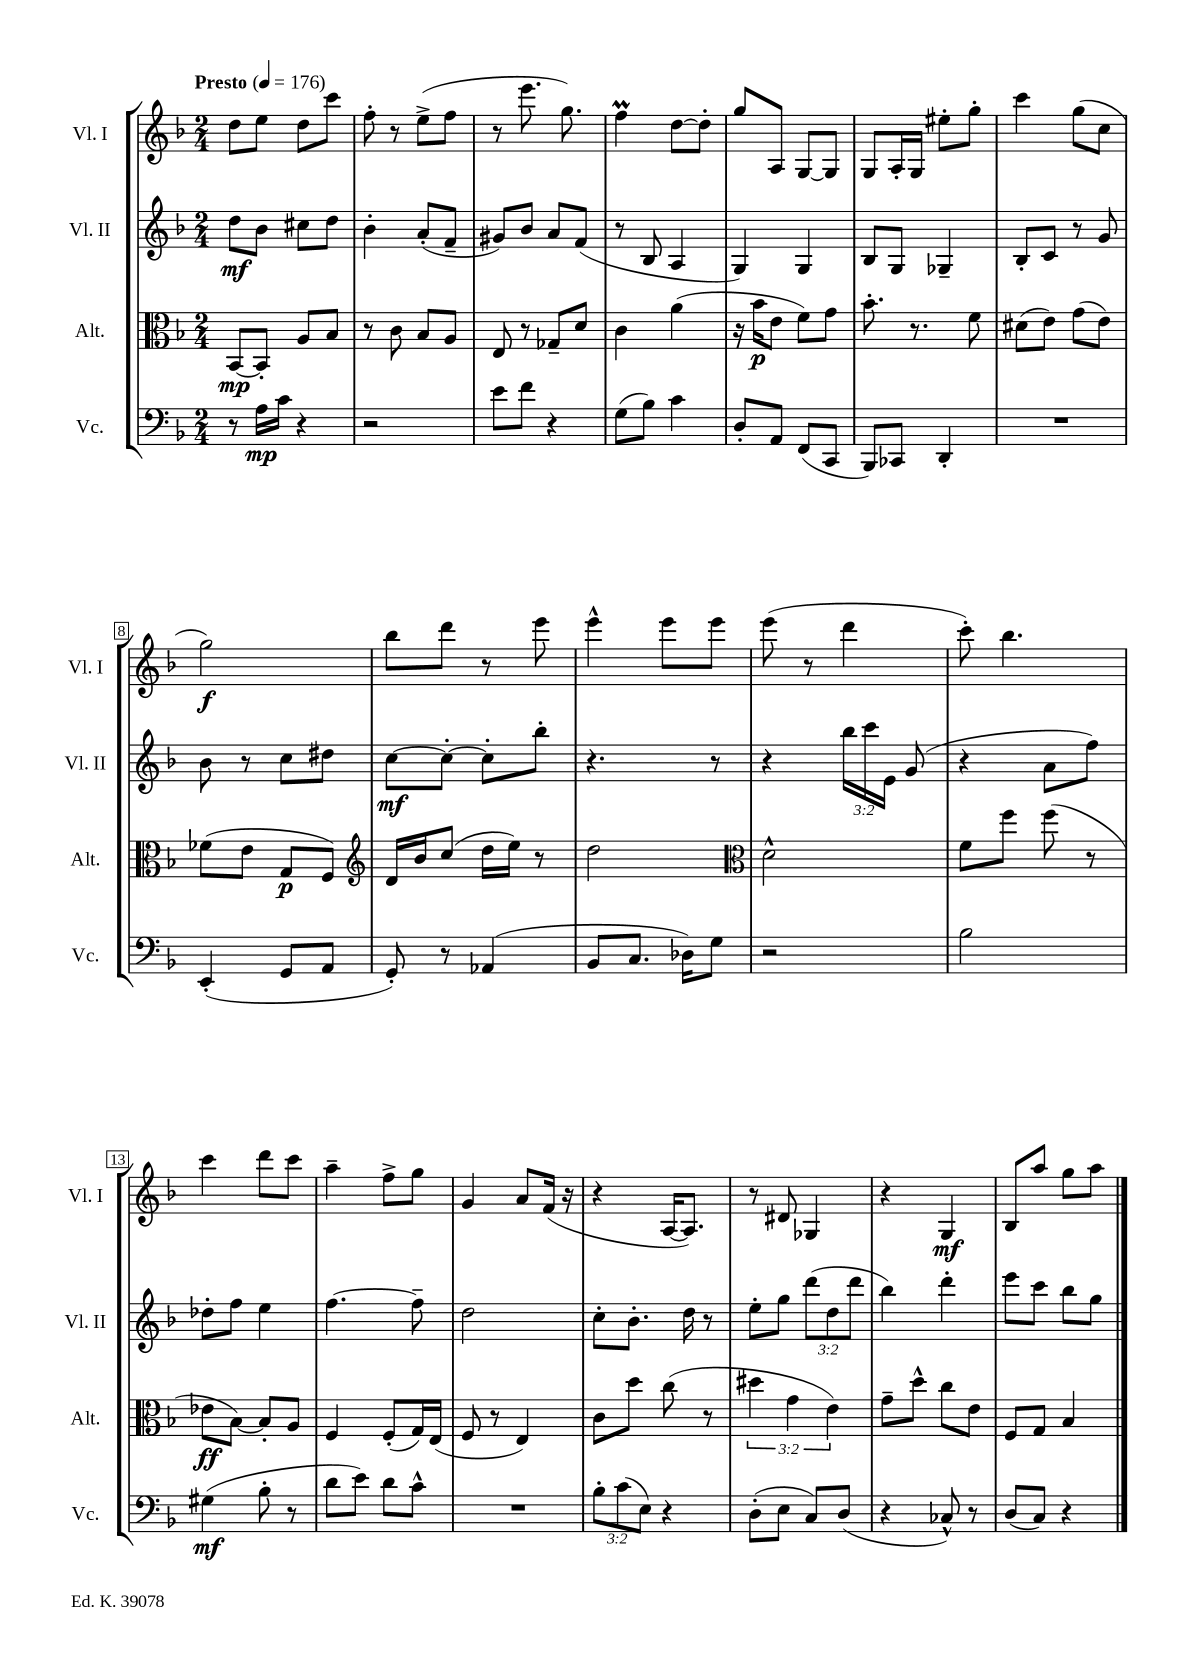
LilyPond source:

<<
\new StaffGroup <<
\new Staff = "s0" \with { instrumentName = "Vl. I" shortInstrumentName = "Vl. I" } {
    \clef treble \key f \major \numericTimeSignature \time 2/4 \tempo "Presto" 4 = 176
    \autoBeamOff d''8[ e''8] d''8[ c'''8] |
    f''8-. r8 e''8[->( f''8] |
    r8 e'''8. g''8.) |
    f''4\prall d''8[~ d''8]-. |
    g''8[ a8] g8[~ g8] |
    g8[ a16-. g16] eis''8[-. g''8]-. |
    c'''4 g''8[( c''8] |
    g''2\f) |
    bes''8[ d'''8] r8 e'''8 |
    e'''4-^ e'''8[ e'''8] |
    e'''8( r8 d'''4 |
    c'''8-.) bes''4. |
    c'''4 d'''8[ c'''8] |
    a''4-- f''8[-> g''8] |
    g'4 a'8[ f'16]( r16 |
    r4 a16[~ a8.]) |
    r8 dis'8 ges4 |
    r4 g4\mf |
    bes8[ a''8] g''8[ a''8] \bar "|." |
}
\new Staff = "s1" \with { instrumentName = "Vl. II" shortInstrumentName = "Vl. II" } {
    \clef treble \key f \major \numericTimeSignature \time 2/4 \override Staff.TupletNumber.text = #tuplet-number::calc-fraction-text
    \autoBeamOff d''8[\mf bes'8] cis''8[ d''8] |
    bes'4-. a'8[-.( f'8]-- |
    gis'8[) bes'8] a'8[ f'8]( |
    r8 bes8 a4 |
    g4) g4 |
    bes8[ g8] ges4-- |
    bes8[-. c'8] r8 g'8 |
    bes'8 r8 c''8[ dis''8] |
    c''8[~\mf c''8]~-. c''8[-. bes''8]-. |
    r4. r8 |
    r4 \tuplet 3/2 { bes''16[ c'''16 e'16] } g'8( |
    r4 a'8[ f''8]) |
    des''8[-. f''8] e''4 |
    f''4.~ f''8-- |
    d''2 |
    c''8[-. bes'8.]-. d''16 r8 |
    e''8[-. g''8] \tuplet 3/2 { d'''8[( d''8 d'''8] } |
    bes''4) d'''4-. |
    e'''8[ c'''8] bes''8[ g''8] \bar "|." |
}
\new Staff = "s2" \with { instrumentName = "Alt." shortInstrumentName = "Alt." } {
    \clef alto \key f \major \numericTimeSignature \time 2/4 \override Staff.TupletNumber.text = #tuplet-number::calc-fraction-text
    \autoBeamOff bes,8[~\mp bes,8]-. a8[ bes8] |
    r8 c'8 bes8[ a8] |
    e8 r8 ges8[-- d'8] |
    c'4 a'4( |
    r16 bes'16[\p e'8] f'8[) g'8] |
    bes'8.-. r8. f'8 |
    dis'8[( e'8]) g'8[( e'8]) |
    fes'8[( e'8] g8[\p f8]) |
    \clef treble d'16[ bes'16 c''8]( d''16[ e''16]) r8 |
    d''2 |
    \clef alto d'2-^ |
    f'8[ f''8] f''8( r8 |
    ees'8[\ff bes8]~) bes8[-. a8] |
    f4 f8[-.( g16) e16]( |
    f8 r8 e4) |
    c'8[ d''8] c''8( r8 |
    \tuplet 3/2 { dis''4 g'4 e'4) } |
    g'8[-- d''8]-^ c''8[ e'8] |
    f8[ g8] bes4 \bar "|." |
}
\new Staff = "s3" \with { instrumentName = "Vc." shortInstrumentName = "Vc." } {
    \clef bass \key f \major \numericTimeSignature \time 2/4 \override Staff.TupletNumber.text = #tuplet-number::calc-fraction-text
    \autoBeamOff r8 a16[\mp c'16] r4 |
    r2 |
    e'8[ f'8] r4 |
    g8[( bes8]) c'4 |
    d8[-. a,8] f,8[( c,8] |
    bes,,8[) ces,8] d,4-. |
    R2 |
    e,4-.( g,8[ a,8] |
    g,8-.) r8 aes,4( |
    bes,8[ c8.] des16[) g8] |
    r2 |
    bes2 |
    gis4\mf( bes8-. r8 |
    d'8[ e'8]) d'8[ c'8]-^ |
    R2 |
    \tuplet 3/2 { bes8[-. c'8( e8]) } r4 |
    d8[-.( e8] c8[) d8]( |
    r4 ces8-^) r8 |
    d8[( c8]) r4 \bar "|." |
}
>>
>>
\layout { \context { \Score \override BarNumber.stencil = #(make-stencil-boxer 0.1 0.3 ly:text-interface::print) } }
